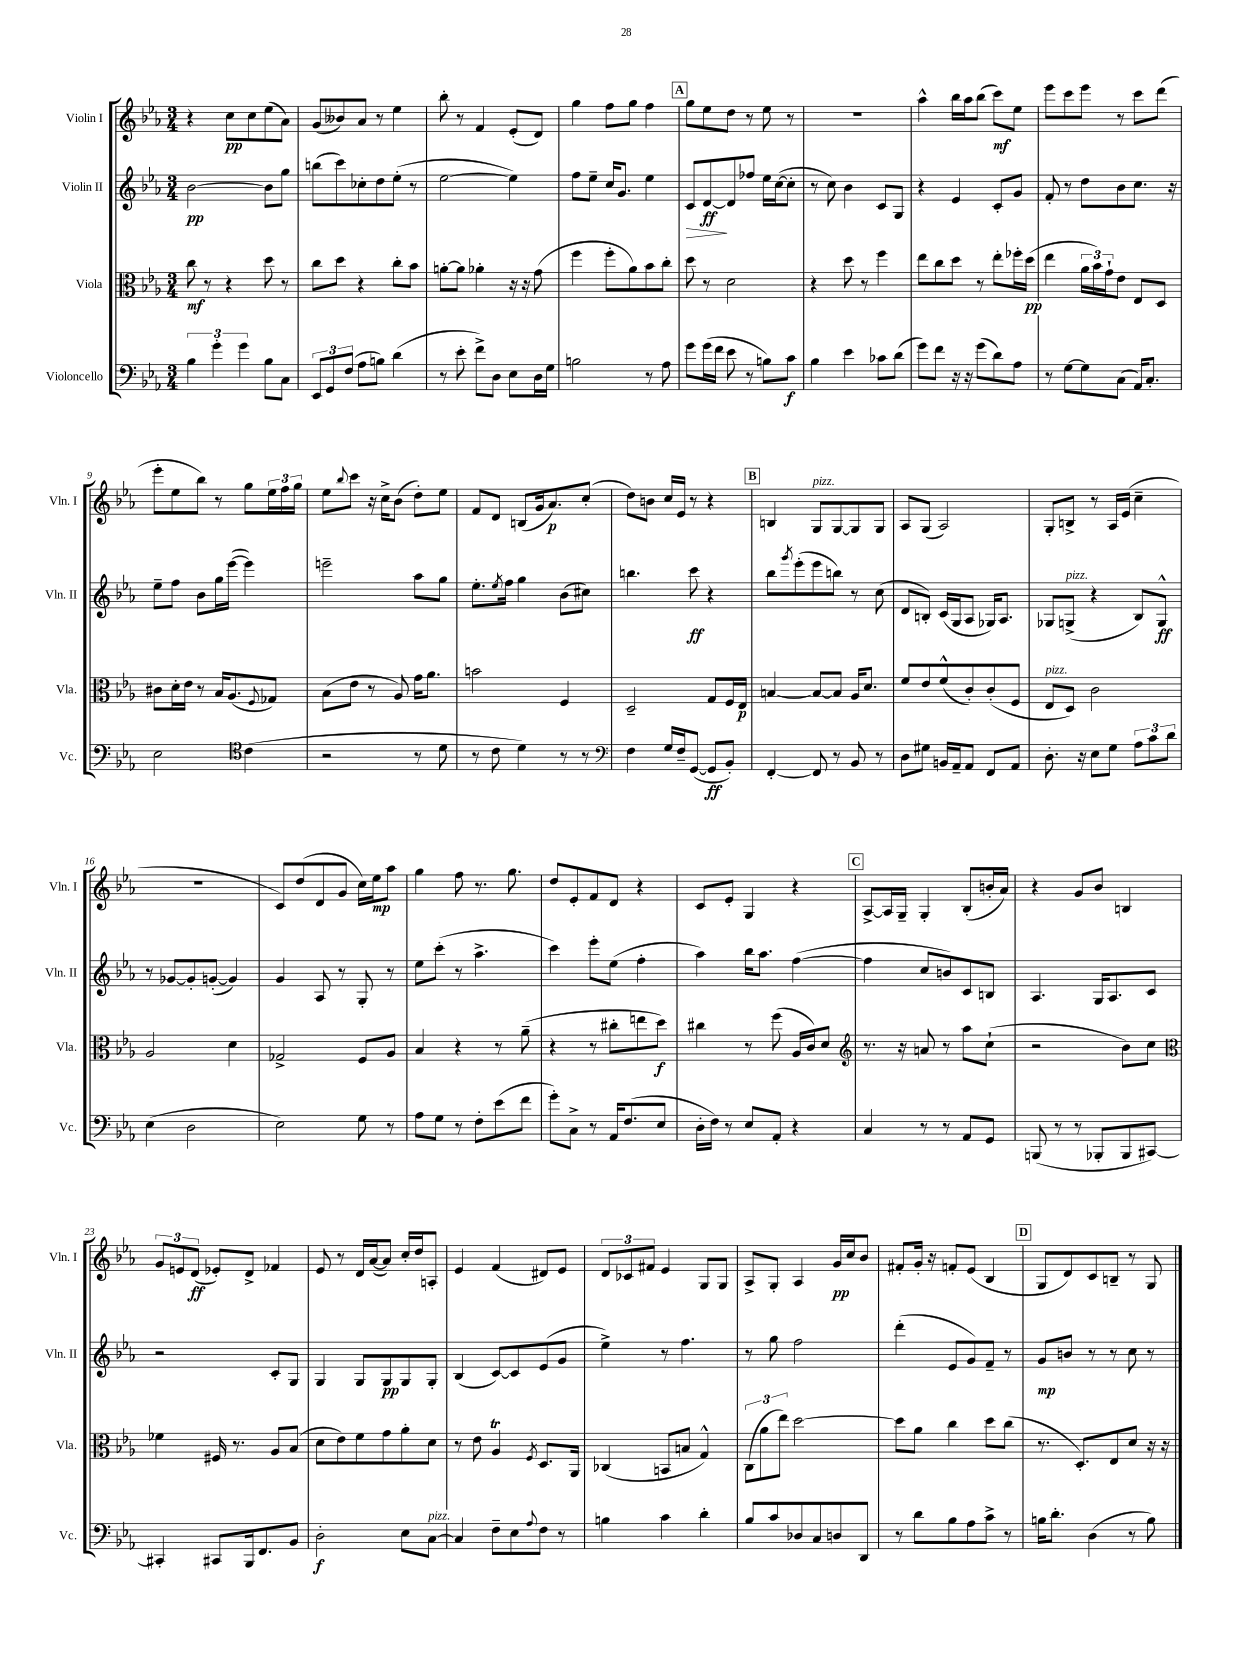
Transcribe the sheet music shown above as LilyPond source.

<<
\new StaffGroup <<
\new Staff = "s0" \with { instrumentName = "Violin I" shortInstrumentName = "Vln. I" } {
    \clef treble \key ees \major \numericTimeSignature \time 3/4
    r4 c''8\pp c''8 ees''8( aes'8) |
    g'8( beses'8) aes'8 r8 ees''4 |
    bes''8-. r8 f'4 ees'8-.( d'8) |
    g''4 f''8 g''8 f''4 |
    \mark \markup { \box "A" } g''8 ees''8 d''8 r8 ees''8 r8 |
    R2. |
    aes''4-^ bes''16 aes''16 bes''8( c'''8\mf) ees''8 |
    ees'''8 c'''8 ees'''8 r8 c'''8 d'''8( |
    ees'''8-. ees''8 bes''8) r8 g''8 \tuplet 3/2 { ees''16 f''16 g''16 } |
    ees''8 \appoggiatura { bes''8 } c'''8 r16 c''16-> bes'8( d''8-.) ees''8 |
    f'8 d'8 b8( g'16 aes'8.\p) c''8-.( |
    d''8) b'8 c''16 ees'16 r8 r4 |
    \mark \markup { \box "B" } b4 g8^\markup { \italic "pizz." } g8~ g8 g8 |
    aes8 g8( aes2) |
    g8-. b8-> r8 aes16 ees'16( c''4-- |
    R2. |
    c'8) d''8( d'8 g'8 c''16) ees''16\mp aes''8 |
    g''4 f''8 r8. g''8. |
    d''8 ees'8-. f'8 d'8 r4 |
    c'8 ees'8-. g4 r4 |
    \mark \markup { \box "C" } aes8~-> aes16 g16-- g4-. bes8-.( b'16-. aes'16) |
    r4 g'8 bes'8 b4 |
    \tuplet 3/2 { g'8 e'8 d'8\ff( } ees'8-.) d'8-> fes'4 |
    ees'8 r8 d'16 aes'16~( aes'8) c''16-. d''16 a8-. |
    ees'4 f'4( dis'8) ees'8 |
    \tuplet 3/2 { d'8 ces'8 fis'8 } ees'4 g8 g8 |
    aes8-> g8-. aes4 g'16\pp c''16 bes'8 |
    fis'8-. g'16-. r16 f'8-. ees'8( bes4 |
    \mark \markup { \box "D" } g8 d'8) c'8 b8-- r8 g8 \bar "|." |
}
\new Staff = "s1" \with { instrumentName = "Violin II" shortInstrumentName = "Vln. II" } {
    \clef treble \key ees \major \numericTimeSignature \time 3/4
    bes'2~\pp bes'8 g''8 |
    b''8( c'''8) ces''8-. d''8 ees''8-.( r8 |
    ees''2~ ees''4) |
    f''8 ees''8-- c''16 g'8. ees''4 |
    \mark \markup { \box "A" } c'8\> d'8~\ff\! d'8 fes''8 ees''16 c''16~( c''8-. |
    r8 c''8) bes'4 c'8 g8 |
    r4 ees'4 c'8-. g'8 |
    f'8-. r8 d''8 bes'8 c''8. r16 |
    ees''8-- f''8 bes'8 g''16 ees'''16~( ees'''4) |
    e'''2-- aes''8 g''8 |
    ees''8.-. \acciaccatura { ees''8 } f''16 g''4 bes'8( cis''8) |
    b''4. c'''8\ff r4 |
    \mark \markup { \box "B" } bes''8 \acciaccatura { g'''8 } ees'''8-.( ees'''8 b''8) r8 c''8( |
    d'8 b8-.) c'16( g16 aes8 ges16) aes8. |
    ges8 g8->^\markup { \italic "pizz." }( r4 bes8) g8-^\ff |
    r8 ges'8~ ges'8-. g'8~-.( g'4) |
    g'4 aes8 r8 g8-. r8 |
    ees''8 c'''8-.( r8 aes''4.-> |
    c'''4) ees'''8-. ees''8( f''4-. |
    aes''4) bes''16 aes''8. f''4~( |
    \mark \markup { \box "C" } f''4 c''8 b'8) c'8 b8 |
    aes4. g16 aes8. c'8 |
    r2 c'8-. g8 |
    g4 g8 g8\pp g8 g8-. |
    bes4( c'8~) c'8 ees'8( g'8 |
    ees''4->) r8 f''4. |
    r8 g''8 f''2 |
    d'''4-.( ees'8 g'8) f'8-- r8 |
    \mark \markup { \box "D" } g'8\mp b'8 r8 r8 c''8 r8 \bar "|." |
}
\new Staff = "s2" \with { instrumentName = "Viola" shortInstrumentName = "Vla." } {
    \clef alto \key ees \major \numericTimeSignature \time 3/4
    c''8\mf r8 r4 d''8 r8 |
    c''8 d''8 r4 c''8-. bes'8 |
    a'8~-. a'8 aes'4-. r16 r16 g'8( |
    f''4 f''8-. aes'8) bes'8 c''8-. |
    \mark \markup { \box "A" } d''8 r8 d'2 |
    r4 d''8 r8 f''4 |
    ees''8 c''8 d''8 r8 ees''8-. fes''16-. d''16\pp( |
    ees''4 \tuplet 3/2 { aes'16 bes'16) g'16-! } ees'8 ees8 d8 |
    cis'8 d'16-. ees'16 r8 bes16 aes8.( \appoggiatura { f8 } ges8) |
    bes8( ees'8 r8 aes8) g'16 aes'8. |
    b'2 f4 |
    d2-- g8 f16 ees16\p |
    \mark \markup { \box "B" } b4~ b8~ b8 aes16 d'8. |
    f'8 ees'8 f'8-^( c'8-.) c'8-.( f8 |
    ees8^\markup { \italic "pizz." } d8) c'2 |
    aes2 d'4 |
    ges2-> f8 aes8 |
    bes4 r4 r8 aes'8--( |
    r4 r8 cis''8-. e''8 d''8\f) |
    cis''4 r8 f''8( aes16 c'16) d'8 |
    \mark \markup { \box "C" } \clef treble r8. r16 a'8 r8 aes''8 c''8-!( |
    r2 bes'8) c''8 |
    \clef alto fes'4 fis16 r8. aes8 bes8( |
    d'8 ees'8) f'8 g'8 aes'8-. d'8 |
    r8 ees'8 aes4\trill \acciaccatura { f8 } d8. aes,16 |
    ces4( b,8 b8 g4-^) |
    \tuplet 3/2 { c8( aes'8 ees''8) } d''2~ |
    d''8 aes'8 c''4 d''8 c''8( |
    \mark \markup { \box "D" } r8. d8.-.) ees8 d'8 r16 r16 \bar "|." |
}
\new Staff = "s3" \with { instrumentName = "Violoncello" shortInstrumentName = "Vc." } {
    \clef bass \key ees \major \numericTimeSignature \time 3/4
    \tuplet 3/2 { bes4 g'4-. g'4 } bes8 c8 |
    \tuplet 3/2 { ees,8 g,8 f8( } aes8 b8) d'4( |
    r8 ees'8-. f'8->) d8 ees8 d16 g16 |
    b2 r8 aes8 |
    \mark \markup { \box "A" } g'8 g'16( f'16 ees'8 r8 b8) c'8\f |
    bes4 ees'4 ces'8 d'8( |
    g'8) f'8 r16 r16 g'8( d'8) aes8 |
    r8 g8~ g8 c8( aes,16) c8.-. |
    ees2 \clef tenor c'4( |
    r2 r8 d'8 |
    r8 c'8 d'4) r8 r8 |
    \clef bass f4 g16 f16-- g,8~( g,8\ff bes,8-.) |
    \mark \markup { \box "B" } f,4~-. f,8 r8 bes,8 r8 |
    d8 gis8 b,16 aes,16-- aes,8 f,8 aes,8 |
    d8.-. r16 ees8 g8 \tuplet 3/2 { aes8 c'8 d'8 } |
    ees4( d2 |
    ees2) g8 r8 |
    aes8 g8 r8 f8-. ees'8( f'8 |
    g'8-.) c8-> r8 aes,16 f8.( ees8 |
    d16-. f16) r8 ees8 aes,8-. r4 |
    \mark \markup { \box "C" } c4 r8 r8 aes,8 g,8 |
    b,,8( r8 r8 bes,,8-. bes,,8 cis,8~) |
    cis,4-. cis,8 bes,,16 f,8. bes,8 |
    d2-.\f ees8 c8~^\markup { \italic "pizz." } |
    c4 f8-- ees8 \appoggiatura { aes8 } f8 r8 |
    b4 c'4 d'4-. |
    bes8 c'8 des8 c8 d8 d,8 |
    r8 d'8 bes8 aes8 c'8-> r8 |
    \mark \markup { \box "D" } b16 d'8.-. d4( r8 b8) \bar "|." |
}
>>
>>
